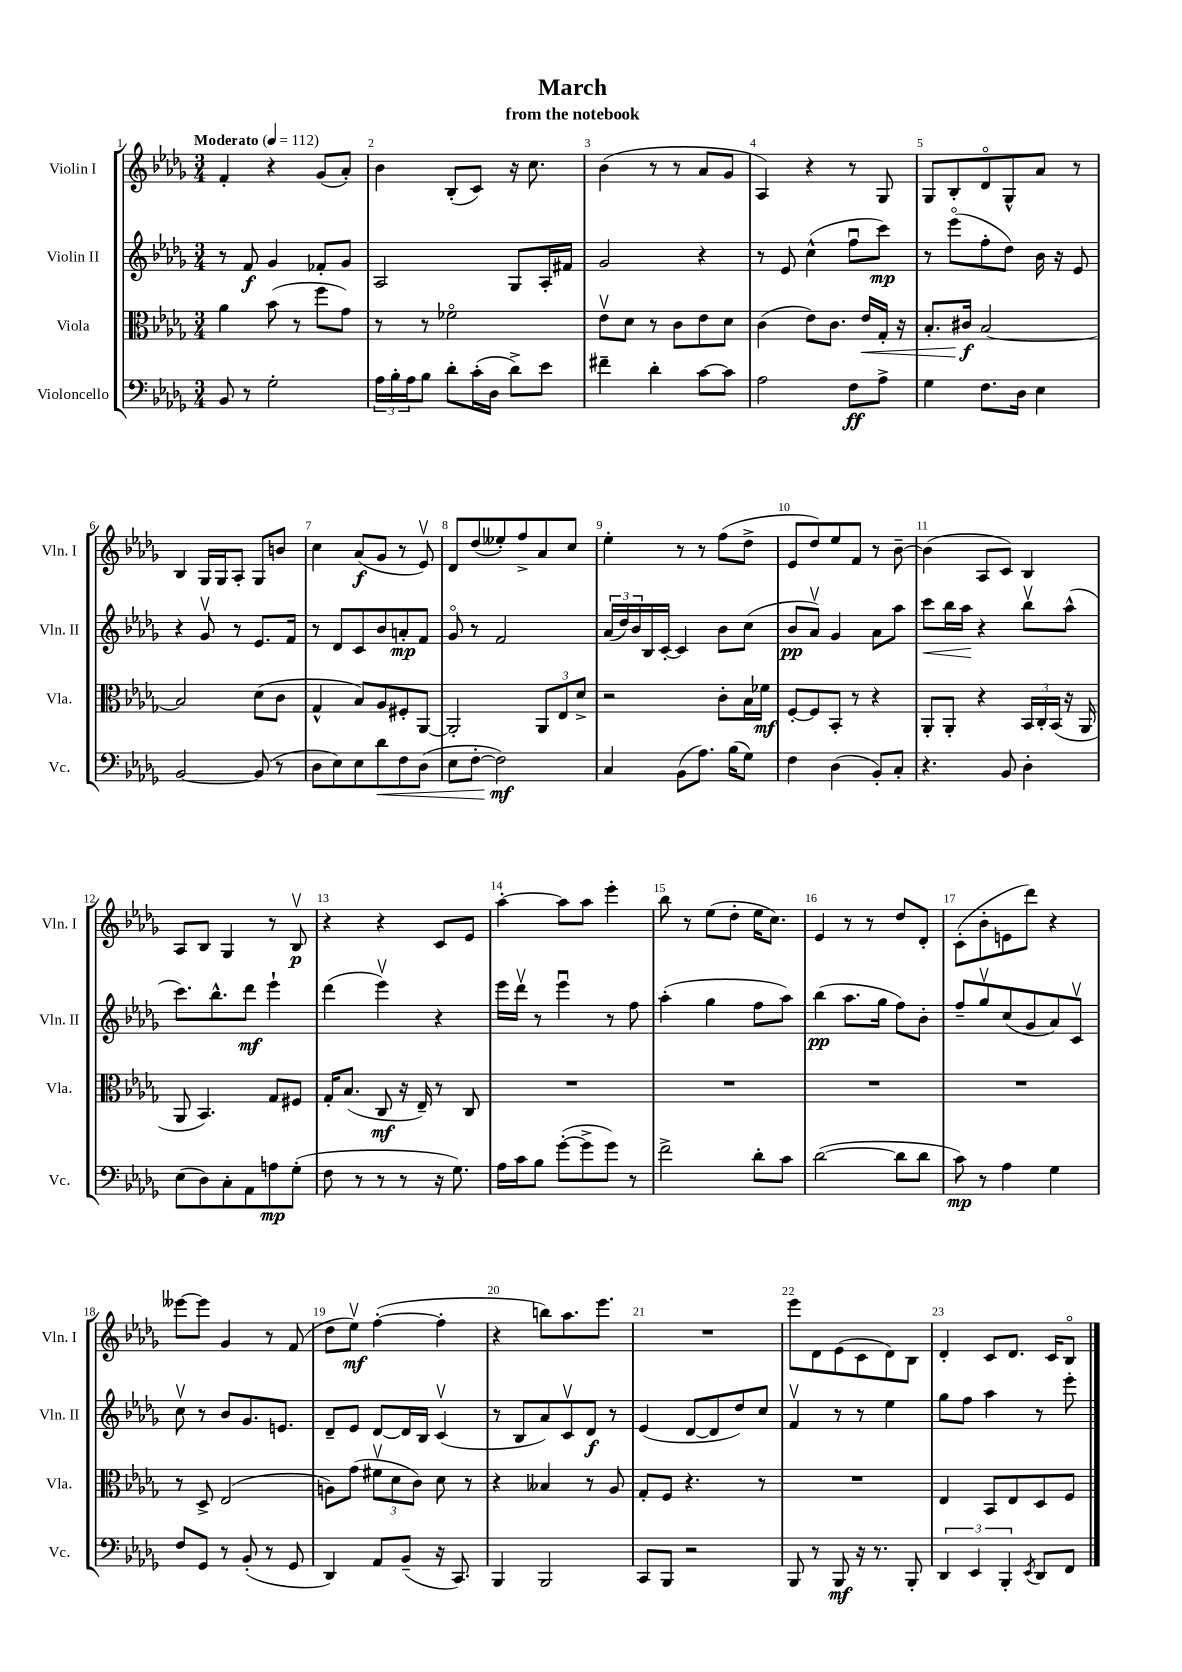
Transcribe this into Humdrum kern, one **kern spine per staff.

**kern	**dynam	**kern	**dynam	**kern	**dynam	**kern	**dynam
*part4	*part4	*part3	*part3	*part2	*part2	*part1	*part1
*staff4	*staff4	*staff3	*staff3	*staff2	*staff2	*staff1	*staff1
*I"Violoncello	*	*I"Viola	*	*I"Violin II	*	*I"Violin I	*
*I'Vc.	*	*I'Vla.	*	*I'Vln. II	*	*I'Vln. I	*
*clefF4	*	*clefC3	*	*clefG2	*	*clefG2	*
*k[b-e-a-d-g-]	*	*k[b-e-a-d-g-]	*	*k[b-e-a-d-g-]	*	*k[b-e-a-d-g-]	*
*M3/4	*	*M3/4	*	*M3/4	*	*M3/4	*
*MM112	*	*MM112	*	*MM112	*	*MM112	*
=1	=1	=1	=1	=1	=1	=1	=1
!	!	!	!	!	!	!LO:TX:a:B:t=Moderato	!
8BB-/	.	4a-\	.	8r	.	4f'/	.
8r	.	.	.	8f/	f	.	.
2G-'\	.	(8b-\	.	4g-/	.	4r	.
.	.	8r	.	.	.	.	.
.	.	8ff\L	.	8f-X'/L	.	(8g-/L	.
.	.	8g-\J)	.	8g-/J	.	8a-'/J)	.
=2	=2	=2	=2	=2	=2	=2	=2
24A-\LL	.	8r	.	2A-/	.	4b-\	.
24B-'\	.	.	.	.	.	.	.
24A-\J	.	.	.	.	.	.	.
8B-\J	.	8r	.	.	.	.	.
8d-'\L	.	2f-X\	.	.	.	(8B-'/L	.
(16c'\L	.	.	.	.	.	8c/J)	.
16D-\JJ	.	.	.	.	.	.	.
8d-^\L)	.	.	.	8G-/L	.	16r	.
.	.	.	.	.	.	8.cc\	.
8e-\J	.	.	.	16A-'/L	.	.	.
.	.	.	.	16f#X/JJ	.	.	.
=3	=3	=3	=3	=3	=3	=3	=3
4f#X~\	.	8e-v\L	.	2g-/	.	(4b-\	.
.	.	8d-\J	.	.	.	.	.
4d-'\	.	8r	.	.	.	8r	.
.	.	8c\L	.	.	.	8r	.
[8c\L	.	8e-\	.	4r	.	8a-/L	.
8c\J]	.	8d-\J	.	.	.	8g-/J	.
=4	=4	=4	=4	=4	=4	=4	=4
2A-\	.	(4c\	.	8r	.	4A-/)	.
.	.	.	.	8e-/	.	.	.
.	.	8e-\L)	.	(4cc^^\	.	4r	.
.	.	8.c\J	.	.	.	.	.
8F\L	ff	.	.	8ffu\L	.	8r	.
!	!	!	!LO:HP:b	!	!	!	!
.	.	16e-/LL	<	.	.	.	.
8A-^\J	.	16G-'/JJ	.	8ccc\J)	mp	8G-/	.
.	.	16r	.	.	.	.	.
=5	=5	=5	=5	=5	=5	=5	=5
4G-\	.	8.B-'/L	.	8r	.	8G-/L	.
.	.	.	.	(8eee-\L	.	8B-'/	.
.	.	16c#X/Jk	f	.	.	.	.
8.F\L	.	[2B-/	[	8ff'\	.	8d-/	.
.	.	.	.	8dd-\J)	.	8G-^^/	.
16D-\Jk	.	.	.	.	.	.	.
4E-\	.	.	.	16b-\	.	8a-/J	.
.	.	.	.	16r	.	.	.
.	.	.	.	8e-/	.	8r	.
!!LO:LB:g=z
=6	=6	=6	=6	=6	=6	=6	=6
[2BB-/	.	2B-/]	.	4r	.	4B-/	.
.	.	.	.	8g-v/	.	16G-/LL	.
.	.	.	.	.	.	16G-/J	.
.	.	.	.	8r	.	8A-'/J	.
(8BB-/]	.	(8d-\L	.	8.e-/L	.	8G-/L	.
8r	.	8c\J	.	.	.	8bn/J	.
.	.	.	.	16f/Jk	.	.	.
=7	=7	=7	=7	=7	=7	=7	=7
8D-\L	.	4G-^^/	.	8r	.	4cc\	.
8E-\)	.	.	.	8d-/L	.	.	.
8E-\	.	8B-/L)	.	8c/	.	(8a-/L	f
!	!LO:HP:b	!	!	!	!	!	!
8d-\	<	8A-/	.	8b-/	.	8g-/J	.
8F\	.	8F#X'/	.	8an'/	mp	8r	.
(8D-\J	.	[8AA-/J	.	8f/J	.	8e-v/)	.
=8	=8	=8	=8	=8	=8	=8	=8
8E-\L	.	2AA-'/]	.	8g-/	.	8d-/L	.
[8F'\J	.	.	.	8r	.	(8dd-/	.
2F\])	mf	.	.	2f/	.	8ee--X'/)	.
.	.	.	.	.	.	8ff^/	.
.	.	12AA-/L	.	.	.	8a-/	.
.	.	12E-/	.	.	.	.	.
.	.	.	.	.	.	8cc/J	.
.	.	12d-^/J	.	.	.	.	.
.	[	.	.	.	.	.	.
=9	=9	=9	=9	=9	=9	=9	=9
4C/	.	2r	.	(24a-/LL	.	4ee-'\	.
.	.	.	.	24dd-/)	.	.	.
.	.	.	.	24b-/	.	.	.
.	.	.	.	16B-/	.	.	.
.	.	.	.	[16c'/JJ	.	.	.
(8BB-\L	.	.	.	4c/]	.	8r	.
8.A-\J)	.	.	.	.	.	8r	.
.	.	8c'\L	.	8b-\L	.	(8ff\L	.
(16B-\KL	.	.	.	.	.	.	.
8G-\J)	.	16B-\L	.	(8cc\J	.	8dd-^\J	.
.	.	16f-X\JJ	mf	.	.	.	.
=10	=10	=10	=10	=10	=10	=10	=10
4F\	.	[8F'/L	.	8b-/L	pp	8e-/L	.
.	.	8F/]	.	8a-v/J)	.	8dd-/)	.
(4D-\	.	8BB-'/J	.	4g-/	.	8ee-/	.
.	.	8r	.	.	.	8f/J	.
8BB-'/L)	.	4r	.	8a-\L	.	8r	.
8C'/J	.	.	.	8aa-\J	.	[8b-~\	.
=11	=11	=11	=11	=11	=11	=11	=11
!	!	!	!	!	!LO:HP:b	!	!
4.r	.	8AA-'/L	.	8ccc\L	<	(4b-\]	.
.	.	8AA-'/J	.	16bb-\L	.	.	.
.	.	.	.	16aa-\JJ	.	.	.
.	.	4r	.	4r	[	8A-/L	.
8BB-/	.	.	.	.	.	8c/J)	.
4D-'\	.	24BB-/LL	.	8bb-v\L	.	4B-/	.
.	.	24C'/	.	.	.	.	.
.	.	(24BB-/JJ	.	.	.	.	.
.	.	16r	.	(8aa-^^\J	.	.	.
.	.	16AA-/	.	.	.	.	.
!!LO:LB:g=z
=12	=12	=12	=12	=12	=12	=12	=12
(8E-\L	.	8AA-/	.	8.ccc\L)	.	8A-/L	.
8D-\)	.	4.BB-/)	.	.	.	8B-/J	.
.	.	.	.	8.bb-^^\	.	.	.
8C'\	.	.	.	.	.	4G-/	.
8AA-\	.	.	.	8ddd-\J	mf	.	.
8An\	mp	8G-/L	.	4eee-`\	.	8r	.
(8G-'\J	.	8F#X/J	.	.	.	8B-v/	p
=13	=13	=13	=13	=13	=13	=13	=13
8F\	.	16G-'/KL	.	(4ddd-\	.	4r	.
.	.	(8.B-/J	.	.	.	.	.
8r	.	.	.	.	.	.	.
8r	.	8C/	mf	4eee-v\)	.	4r	.
8r	.	16r	.	.	.	.	.
.	.	16E-~/)	.	.	.	.	.
16r	.	8r	.	4r	.	8c/L	.
8.G-\)	.	.	.	.	.	.	.
.	.	8C/	.	.	.	8e-/J	.
=14	=14	=14	=14	=14	=14	=14	=14
16A-\LL	.	2.r	.	16eee-\LL	.	[4aa-'\	.
16c\J	.	.	.	16ddd-v\JJ	.	.	.
8B-\J	.	.	.	8r	.	.	.
([8g-'\L	.	.	.	4eee-u\	.	8aa-\L]	.
8g-^\]	.	.	.	.	.	8aa-\J	.
8g-\J)	.	.	.	8r	.	4eee-'\	.
8r	.	.	.	8ff\	.	.	.
=15	=15	=15	=15	=15	=15	=15	=15
2f^\	.	2.r	.	(4aa-'\	.	8bb-\	.
.	.	.	.	.	.	8r	.
.	.	.	.	4gg-\	.	(8ee-\L	.
.	.	.	.	.	.	8dd-'\J	.
8d-'\L	.	.	.	8ff\L	.	16ee-\KL	.
.	.	.	.	.	.	8.cc\J)	.
8c\J	.	.	.	8aa-\J)	.	.	.
=16	=16	=16	=16	=16	=16	=16	=16
([2d-\	.	2.r	.	(4bb-\	pp	4e-/	.
.	.	.	.	8.aa-\L	.	8r	.
.	.	.	.	.	.	8r	.
.	.	.	.	16gg-\Jk	.	.	.
8d-\L]	.	.	.	8ff\L)	.	8dd-/L	.
8d-\J	.	.	.	8b-'\J	.	8d-'/J	.
=17	=17	=17	=17	=17	=17	=17	=17
8c\)	mp	2.r	.	8ff~/L	.	(8c'\L	.
8r	.	.	.	8gg-v/	.	8b-'\	.
4A-\	.	.	.	(8cc/	.	8en\	.
.	.	.	.	8g-/	.	8ddd-\J)	.
4G-\	.	.	.	8a-/)	.	4r	.
.	.	.	.	8cv/J	.	.	.
!!LO:LB:g=z
=18	=18	=18	=18	=18	=18	=18	=18
8F/L	.	8r	.	8ccv\	.	[8eee--X\L	.
8GG-/J	.	8D-^/	.	8r	.	8eee--\J]	.
8r	.	(2E-/	.	8b-/L	.	4g-/	.
(8BB-'/	.	.	.	8.g-/	.	.	.
8r	.	.	.	.	.	8r	.
.	.	.	.	8.en/J	.	.	.
8GG-/	.	.	.	.	.	(8f/	.
=19	=19	=19	=19	=19	=19	=19	=19
4DD-/)	.	8An\L)	.	8d-~/L	.	8dd-\L	.
.	.	(8g-\J	.	8e-/J	.	8ee-v\J)	mf
8AA-/L	.	12f#Xv\L	.	[8d-/L	.	([4ff'\	.
.	.	12d-\	.	.	.	.	.
(8BB-~/J	.	.	.	16d-/L]	.	.	.
.	.	12c\J)	.	.	.	.	.
.	.	.	.	16B-/JJ	.	.	.
16r	.	8d-\	.	(4cv/	.	4ff'\]	.
8.CC/)	.	.	.	.	.	.	.
.	.	8r	.	.	.	.	.
=20	=20	=20	=20	=20	=20	=20	=20
4BBB-/	.	4r	.	8r	.	4r	.
.	.	.	.	8B-/L	.	.	.
2BBB-/	.	4B--X/	.	8a-/)	.	8bbn\L)	.
.	.	.	.	8cv/	.	8.aa-\	.
.	.	8r	.	8d-/J	f	.	.
.	.	.	.	.	.	8.eee-\J	.
.	.	8A-/	.	8r	.	.	.
=21	=21	=21	=21	=21	=21	=21	=21
8CC/L	.	8G-'/L	.	(4e-/	.	2.r	.
8BBB-/J	.	8F/J	.	.	.	.	.
2r	.	4.r	.	[8d-/L	.	.	.
.	.	.	.	8d-/]	.	.	.
.	.	.	.	8dd-/)	.	.	.
.	.	8r	.	8cc/J	.	.	.
=22	=22	=22	=22	=22	=22	=22	=22
8BBB-/	.	2.r	.	4fv/	.	8eee-\L	.
8r	.	.	.	.	.	8d-\	.
8BBB-/	mf	.	.	8r	.	(8e-\	.
16r	.	.	.	8r	.	8c\	.
8.r	.	.	.	.	.	.	.
.	.	.	.	4ee-\	.	8d-\)	.
8BBB-'/	.	.	.	.	.	8B-\J	.
=23	=23	=23	=23	=23	=23	=23	=23
6DD-/	.	4E-/	.	8gg-\L	.	4d-'/	.
.	.	.	.	8ff\J	.	.	.
6EE-/	.	.	.	.	.	.	.
.	.	8BB-/L	.	4aa-\	.	8c/L	.
6BBB-'/	.	.	.	.	.	.	.
.	.	8E-/	.	.	.	8.d-/J	.
8qEE-/	.	.	.	.	.	.	.
8DD-/L	.	8D-/	.	8r	.	.	.
.	.	.	.	.	.	16c/KL	.
8FF/J	.	8F/J	.	8eee-'\	.	8B-/J	.
==	==	==	==	==	==	==	==
*-	*-	*-	*-	*-	*-	*-	*-
